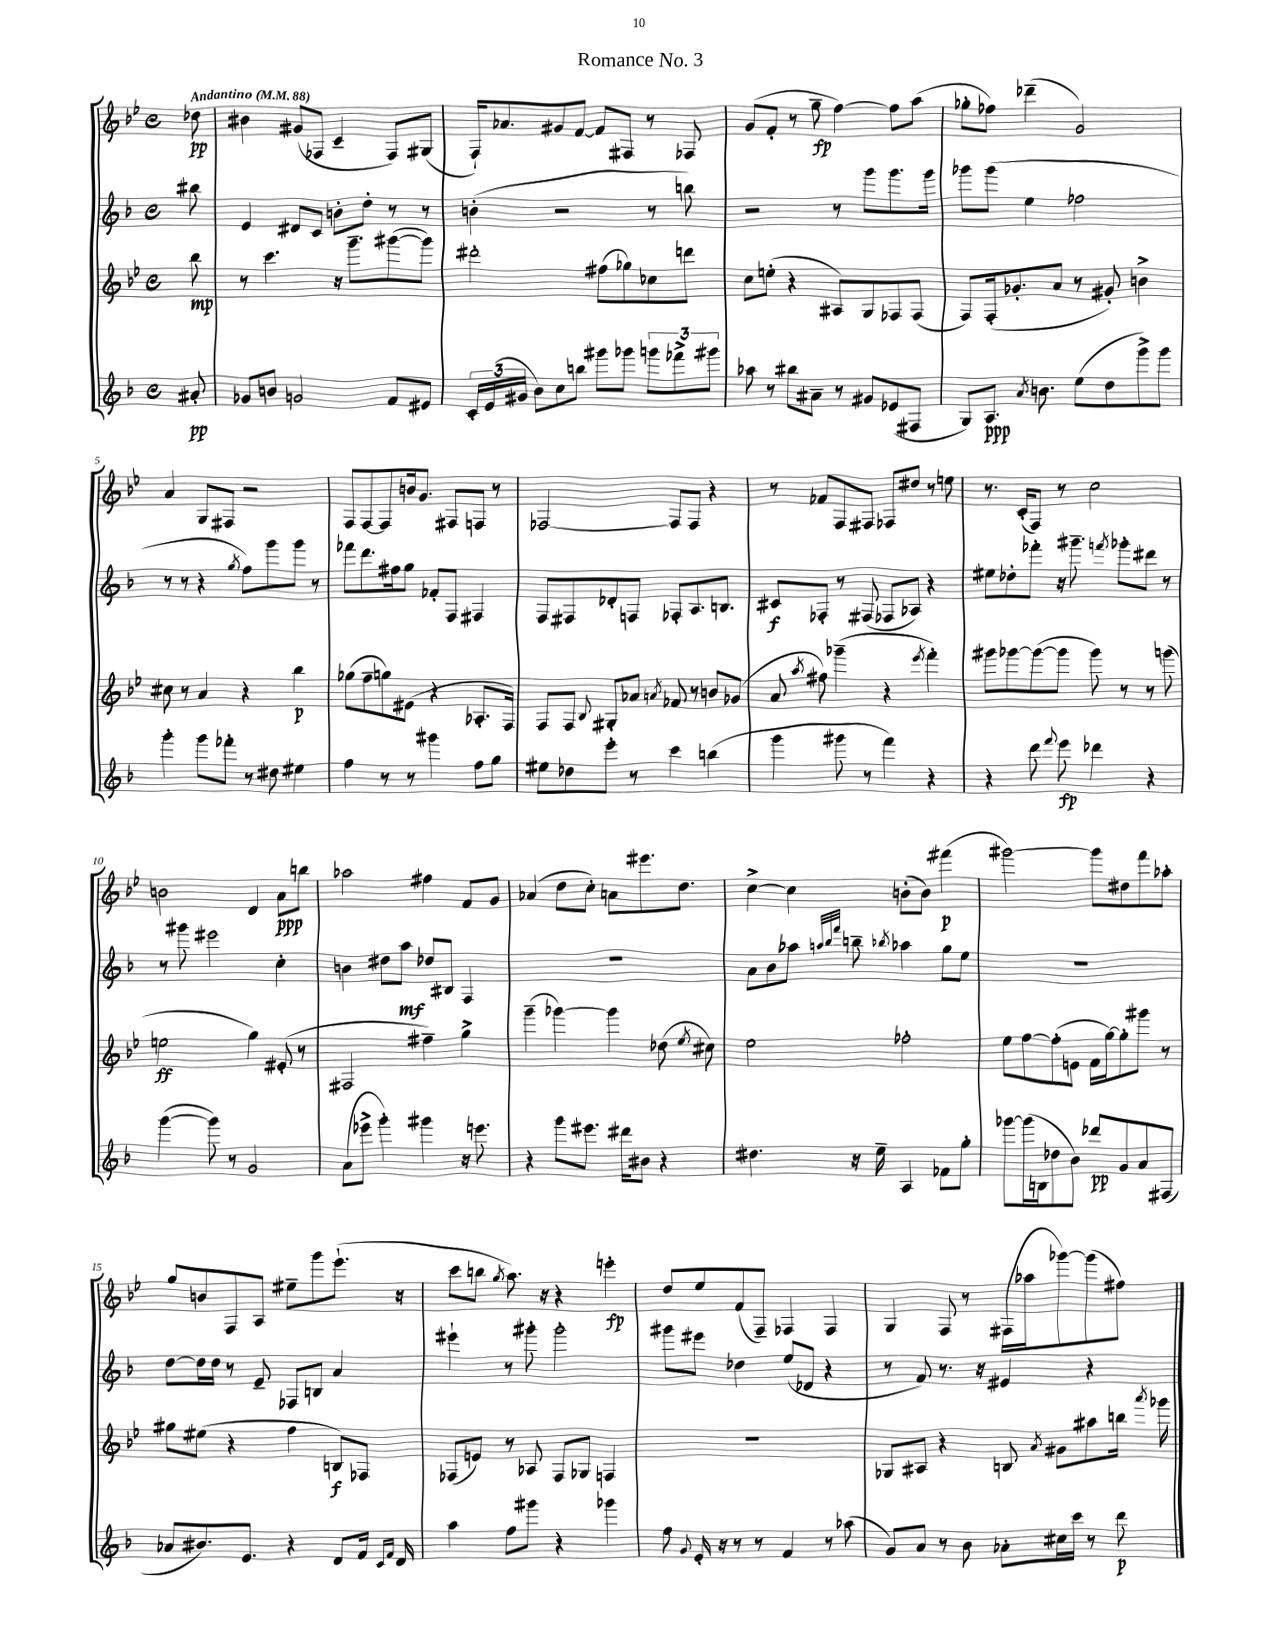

**kern	**kern	**kern	**kern
*staff4	*staff3	*staff2	*staff1
*clefG2	*clefG2	*clefG2	*clefG2
*k[b-]	*k[b-e-]	*k[b-]	*k[b-e-]
*M4/4	*M4/4	*M4/4	*M4/4
*met(c)	*met(c)	*met(c)	*met(c)
*MM88	*MM88	*MM88	*MM88
8a#'/	8bb-\	8bb#\	8dd-\
=	=	=	=
8g-/L	8r	4e/	4b#\
8b/J	4.ccc\	.	.
2g/	.	8d#/L	(8g#/L
.	.	8c/J	8F-/J
.	16r	8b'\L	4c~/
.	8.ggg~\L	.	.
.	.	8dd'\J	.
8f/L	([8ggg#\	8r	8F-/L)
8e#/J	8ggg#\]J)	8r	(8G#/J
=	=	=	=
24c'/LL	2ddd#'\	(4b'\	16F`/LK)
(24e/	.	.	.
.	.	.	8.a-/
24g#/JJ	.	.	.
8b-\L)	.	.	.
8cc\	.	2r	8g#/
8bb\J	.	.	[8f/J
8ggg#\L	(8ff#\L	.	8f/]L
8ggg-\J	8gg-\)	.	8F#/J
12ggg\L	8cc-\	8r	8r
12fff-^\	.	.	.
.	8ddd\J	8bb\)	8F-/
12ggg#\J	.	.	.
=	=	=	=
8aa-\	8cc\L	2r	(8g/L
8r	(8ee'\J	.	8f'/J
8bb#\L	4r	.	8r
8a#~\J	.	.	8gg~\
8r	8A#/L)	8r	[4ff\)
8g#/L	8G/	8ggg\L	.
(8e-/	8F-/	8.ggg\	8ff\]L
8F#/J	(8F-/J	.	(8aa\J
.	.	16ggg\Jk	.
=	=	=	=
8G/L)	8F/L)	8ggg-\L	8gg-'\L
8.A/J	(16F'/k	(8ggg-\J	8ff-\J)
.	8.g-'/	.	.
.	.	4ee\	(4ddd-~\
8qa/	.	.	.
8.b\	.	.	.
.	8a/J	.	.
(8ee\L	8r	2ff-\	2g/)
8dd\	8g#'/)	.	.
8ggg^\)	4b^\	.	.
8ggg\J	.	.	.
=	=	=	=
4ggg'\	8cc#\	8r	4a/
.	8r	8r	.
8ggg\L	4a/	4r	8G/L
8fff-'\J	.	.	8F#/J
.	.	8qgg/	.
8r	4r	8ff\L)	2r
8dd#\	.	8ggg\	.
4ee#\	4bb-\	8ggg\J	.
.	.	8r	.
=	=	=	=
4ff\	(8gg-\L	8fff-\L	8F/L
.	8ff~\	8.ddd\	[8F/
8r	8gg\)	.	8F/]
.	.	16ff#\k	.
8r	(8e#\J	8gg\J	16b/k
.	.	.	8.g/J
4ggg#\	4r	8f-'/L	.
.	.	8F/J	8F#/L
8ff\L	8.A-'/L	4F#/	8F/J
8gg\J	.	.	8r
.	16F/Jk)	.	.
=	=	=	=
8ee#\L	8F/L	8F/L	[2F-/
8dd-\	8F/J	8F#/	.
.	8qqB-/	.	.
8eee'\J	8G#'/L	8d-'/	.
8r	8a-/J	8F/J	.
.	8qa/	.	.
4ccc\	8f-/	8F-'/L	8F-/]L
.	8r	8.A/	8F-/J
(4bb\	8b/L	.	4r
.	.	8.B/J	.
.	(8g-/J	.	.
=	=	=	=
4ggg\	8a/	8c#/L	8r
.	8qaa/	.	.
.	8ff#\)	8F-'/J	8f-/L
8ggg#\	(4ggg-~\	8r	8F/
8r	.	(8F#/	8F#/J
4fff\)	4r	8F-/L	8F-/L
.	.	8A-/J)	8dd#/J
.	8qeee-/	.	.
4r	4fff'\)	4r	8r
.	.	.	8ee\
=	=	=	=
4r	8ggg#\L	8ee#\L	8.r
.	[8ggg-\	8dd-'\	.
.	.	.	(16c'/LK
8ddd\	(8ggg-\_	8fff-'\J	8F/J)
8qqfff/	.	.	.
8eee\	8ggg-\]J	16r	8r
.	.	8.ggg#~\	.
4ddd-\	8ggg-\)	.	2cc\
.	.	8qfff/	.
.	8r	8ggg-'\L	.
4r	8r	8ddd#\J	.
.	(8ggg\	8r	.
=	=	=	=
([4ggg\	2ee\	8r	2b\
.	.	8ggg#\	.
8ggg\])	.	2eee#\	.
8r	.	.	.
2g/	4gg\)	.	4d/
.	(8e#'/	4cc'\	8a\L
.	8r	.	8bb\J
=	=	=	=
(8a\L	2F#/	4b\	2aa-\
8eee-^\J	.	.	.
4ggg'\)	.	8dd#\L	.
.	.	8aa\J	.
4ggg#\	4ff#~\)	8dd-/L	4ff#\
.	.	8B#/J	.
16r	4gg^\	4F/	8f/L
8.eee\	.	.	.
.	.	.	8g/J
=	=	=	=
4r	(4ggg~\	1r	(4a-/
8ggg\L	[4ggg-\)	.	8dd\L
8.eee#\J	.	.	8cc'\J)
.	4ggg-\]	.	8a\L
16ddd#\LK	.	.	.
8b#\J	.	.	8.eee#\
4r	(8dd-\	.	.
.	.	.	8.dd\J
.	8qee-/	.	.
.	8cc#\)	.	.
=	=	=	=
4.dd#\	2ee-\	8a\L	[4cc^\
.	.	8b-\	.
.	.	8aa-\J	4cc\]
.	.	32qqaa/LLL	.
.	.	32qqbb-/	.
.	.	32qqfff/JJJ	.
16r	.	8bb~\	.
16ee~\	.	.	.
.	.	8qbb-/	.
4A/	2ff-'\	4aa-\	(8b'\L
.	.	.	8b\J)
8f-\L	.	8gg\L	(4fff#\
8gg'\J	.	8ee\J	.
=	=	=	=
[8ggg-\L	8ee-\L	1r	[2ggg#\)
(16ggg-\]L	[8ff\	.	.
16B\J	.	.	.
8dd-\	(8ff'\]	.	.
8b-\J)	8e\J	.	.
8ddd-/L	16f\LL	.	8ggg#\]L
.	[16gg\J)	.	.
8g/	8gg'\]	.	8dd#\
8a/	8ggg#\J	.	8fff\
(8F#/J	8r	.	8aa-'\J
=	=	=	=
8a-/L	8gg#\L	[8dd\L	8gg/L
8.b#/)	(8ee#\J	16dd\]L	8b/
.	.	16dd\JJ	.
.	4r	8r	8F/
8.e/J	.	.	.
.	.	8e~/	8A/J
4r	4ff\	8F-/L	8ee#~\L
.	.	8B/J	8ggg\
8d/L	8B/L)	4a/	(8.eee-`\J
16f/Jk	8F-/J	.	.
16qqc/LL	.	.	.
16qqf/JJ	.	.	.
16d/	.	.	16r
=	=	=	=
4aa\	(8F-/L	4eee#`\	8ccc\L
.	8e/J)	.	8bb\J
.	.	.	8qgg/
8ff\L	8r	8r	8.aa\)
8ggg#\J	8A-/	8ggg#'\	.
.	.	.	16r
4r	8F-/L	2ggg#'\	4r
.	8G-/J	.	.
4ggg-\	4F/	.	4eee'\
=	=	=	=
8ff\	1r	8ggg#\L	8dd/L
8qqg/	.	.	.
16e'/	.	8eee#\J	8ee-/
16r	.	.	.
8r	.	4dd-\	(8f/
8r	.	.	8F~/J)
4f/	.	(8ee/L	4F-/
.	.	8d-/J	.
8r	.	4r	4F-/
(8aa-\	.	.	.
=	=	=	=
8g/L)	8G-/L	8r	4G/
8a/J	8A#/J	8f/)	.
8r	4r	8.r	8F/
8b-\	.	.	8r
.	.	16r	.
8a-'\L	8B/	4e#/	(16F#\LL
.	.	.	16aa-\J
.	8qa/	.	.
16cc#\L	8g#\L	.	[8ggg-\)
16ccc\JJ	.	.	.
8r	8aa#\	4r	(8ggg-\]
8ddd\	16bb\Jk	.	8ff#\J)
.	8qaaa/	.	.
.	16ggg-\	.	.
==	==	==	==
*-	*-	*-	*-
